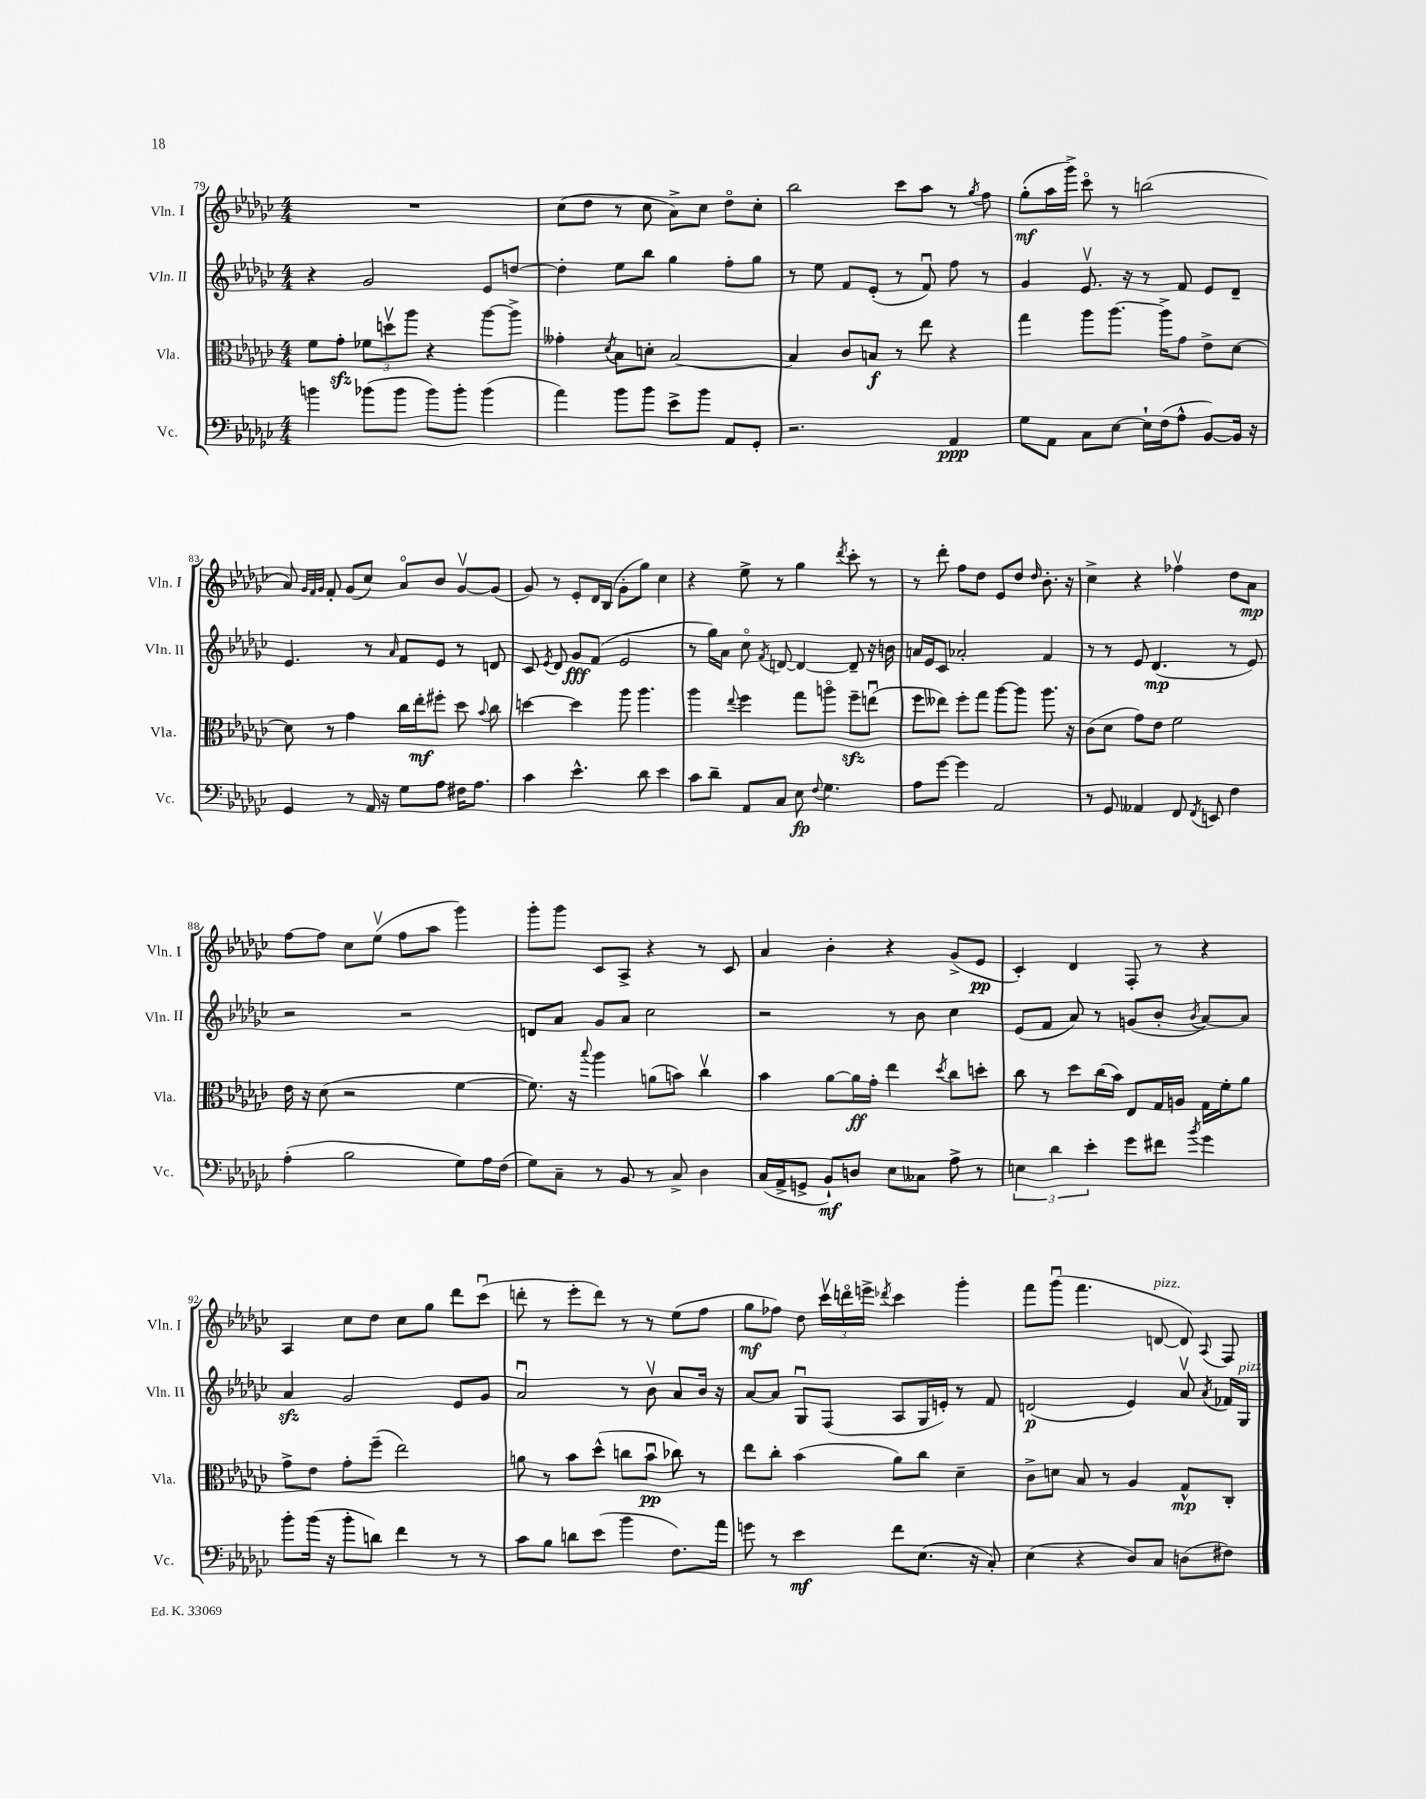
<<
\new StaffGroup <<
\new Staff = "s0" \with { instrumentName = "Vln. I" shortInstrumentName = "Vln. I" } {
    \clef treble \key ges \major \numericTimeSignature \time 4/4
    \autoBeamOff R1 |
    ces''8[( des''8] r8 ces''8 aes'8[->) ces''8] des''8[\flageolet ces''8]-. |
    bes''2 ces'''8[ aes''8] r8 \acciaccatura { ges''8 } f''8 |
    ges''8[-.\mf( aes''16 ges'''16]->) ces'''8\flageolet r8 b''2( |
    aes'8) \grace { ges'32[ f'32 ges'32] } f'8-. ges'8[( ces''8]) aes'8[\flageolet bes'8] ges'8[~\upbow ges'8]( |
    ges'8) r8 ees'8[-. des'16 bes16]( ges'8[-. ges''8]) ces''4 |
    r4 ees''8-> r8 ges''4 \acciaccatura { des'''8 } ces'''8-. r8 |
    r8 des'''8-. f''8[ des''8] ees'8[ des''8] \grace { des''16 } bes'8.-. r16 |
    ces''4-> r4 fes''4\upbow des''8[ aes'8]\mp |
    f''8[~ f''8] ces''8[ ees''8]\upbow( f''8[ aes''8] ges'''4) |
    ges'''8[-. ges'''8] ces'8[ aes8]-> r4 r8 ces'8 |
    aes'4 bes'4-. r4 ges'8[->( ees'8]\pp |
    ces'4-.) des'4 f8-. r8 r4 |
    aes4 ces''8[ des''8] ces''8[ ges''8] des'''8[ ces'''8]\downbow( |
    d'''8-. r8 ees'''8[-. d'''8]) r8 r8 ees''8[( f''8] |
    ges''8[\mf fes''8]) des''8 \tuplet 3/2 { ces'''16[\upbow d'''16\flageolet e'''16]-> } \acciaccatura { des'''8 } ces'''4 ges'''4-. |
    f'''8[ ges'''8]\downbow( f'''4. d'8~^\markup { \italic "pizz." } d'8) \appoggiatura { aes8 } f8 \bar "|." |
}
\new Staff = "s1" \with { instrumentName = "Vln. II" shortInstrumentName = "Vln. II" } {
    \clef treble \key ges \major \numericTimeSignature \time 4/4
    \autoBeamOff r4 ges'2 ees'8[ d''8]~ |
    d''4-. ees''8[ bes''8] ges''4 f''8[-. ges''8] |
    r8 ees''8 f'8[ ees'8]-.( r8 f'8\downbow) f''8 r8 |
    ges'4 ees'8.\upbow r16 r8 f'8 ees'8[ des'8]-- |
    ees'4. r8 \grace { aes'16 } f'8[ ees'8] r8 d'8 |
    ces'8 \acciaccatura { ees'8 } des'8 ges'8[\fff f'8]( ees'2 |
    r8 ges''16[) aes'16] ces''8\flageolet \acciaccatura { f'8 } d'8~ d'4~ d'8-- r16 b'16 |
    a'16[ ees'16 ces'8] aes'2-. f'4 |
    r8 r8 ees'8 des'4.\mp( r8 ees'8) |
    r2 r2 |
    d'8[ aes'8] ges'8[ aes'8] ces''2 |
    r2 r8 bes'8 ces''4 |
    ees'8[( f'8] aes'8) r8 g'8[( bes'8]-. \acciaccatura { bes'8 } aes'8[~) aes'8] |
    aes'4\sfz ges'2 ees'8[ ges'8] |
    aes'2\downbow r8 bes'8\upbow aes'8[ bes'16] r16 |
    aes'8[~ aes'8] ges8[\downbow f8]( aes8[ ges16 e'16]-.) r8 f'8 |
    d'2\p( ees'4) aes'8\upbow \acciaccatura { aes'8 } fes'16[ ges16]^\markup { \italic "pizz." } \bar "|." |
}
\new Staff = "s2" \with { instrumentName = "Vla." shortInstrumentName = "Vla." } {
    \clef alto \key ges \major \numericTimeSignature \time 4/4
    \autoBeamOff f'8[ ges'8]-.\sfz \tuplet 3/2 { fes'8[ d''8\upbow aes''8] } r4 aes''8[~ aes''8]-> |
    geses'4-. \acciaccatura { des'8 } bes8[ d'8]-. bes2~ |
    bes4 ces'8[ b8]\f r8 ees''8 r4 |
    ges''4 aes''8[ aes''8.]~ aes''16[-> ges'8] ees'8[-> des'8]~ |
    des'8 r8 ges'4 ces''16[ ees''16-.\mf fis''8]-. des''8 \appoggiatura { bes'8 } ces''8 |
    d''4~ d''4 aes''8 aes''4. |
    aes''4 \appoggiatura { ees''8 } f''4 ges''8[ a''8]\flageolet f''8[--\sfz e''8]\downbow( |
    f''8[ eeses''8]) f''8[-. ges''8] aes''8[~ aes''8] aes''8. r16 |
    ces'8[( des'8] ges'8[) ees'8] f'2 |
    ees'16 r16 des'8( r2 f'4~ |
    f'8.) r16 \appoggiatura { bes''8 } aes''4 a'8[( b'8]) ces''4\upbow |
    bes'4 aes'8[~ aes'16\ff ges'16]-. ees''4 \acciaccatura { des''8 } ces''8[ d''8]-. |
    ces''8 r8 des''8[ ces''16( bes'16]) ees8[ ges16 a16] ges16[ f'16-. aes'8] |
    ges'8[-> ees'8] ges'8[-. f''8]--( ees''2) |
    a'8 r8 bes'8[ des''8]-^( c''8[ bes'8]\downbow\pp ces''8) r8 |
    ees''8[ ces''8]-. bes'4( aes'8[) ces''8] des'4-- |
    ces'8[-> d'8] bes8 r8 aes4 ges8[-^\mp ces8]-. \bar "|." |
}
\new Staff = "s3" \with { instrumentName = "Vc." shortInstrumentName = "Vc." } {
    \clef bass \key ges \major \numericTimeSignature \time 4/4
    \autoBeamOff b'4 bes'8[( bes'8] bes'8[) bes'8]-. bes'4( |
    aes'4) bes'8[ bes'8] ees'8[-> bes'8] aes,8[ ges,8]-. |
    r2. aes,4\ppp |
    ges8[ aes,8] ces8[ ees8]~ ees16[-! f16( aes8]-^ bes,8[~) bes,16] r16 |
    ges,4 r8 aes,16 r16 ges8[ aes8] fis16[ aes8.] |
    ces'4 ees'4.-^ des'8 ees'4 |
    ces'8[ des'8]-- aes,8[ ces8] ees8\fp \appoggiatura { f8 } ges4. |
    aes8[ ges'8]~ ges'4 aes,2 |
    r8 ges,8 aeses,4 f,8 \acciaccatura { f,8 } e,8 f4 |
    aes4-.( bes2 ges8[) aes16 f16]( |
    ges8[) ces8]-- r8 bes,8 r8 ces8-> des4 |
    ces16[( aes,16-> g,8]-> bes,8[-!\mf) d8] ees8[ ceses8] aes8-> r8 |
    \tuplet 3/2 { e4 des'4 ees'4-. } ges'8[ fis'8] \acciaccatura { bes'8 } ges'4 |
    bes'8[-. bes'16]( r16 bes'8[-. d'8]) f'4 r8 r8 |
    ces'8[ bes8] d'8[ ees'8]( bes'4 f8.[) aes'16] |
    g'8 r8 ees'4\mf f'8[ ees8.]( r16 ces8-.) |
    ees4( r4 des8[) ces8] d8[( fis8]) \bar "|." |
}
>>
>>
\layout { \context { \Score currentBarNumber = #79 } }
